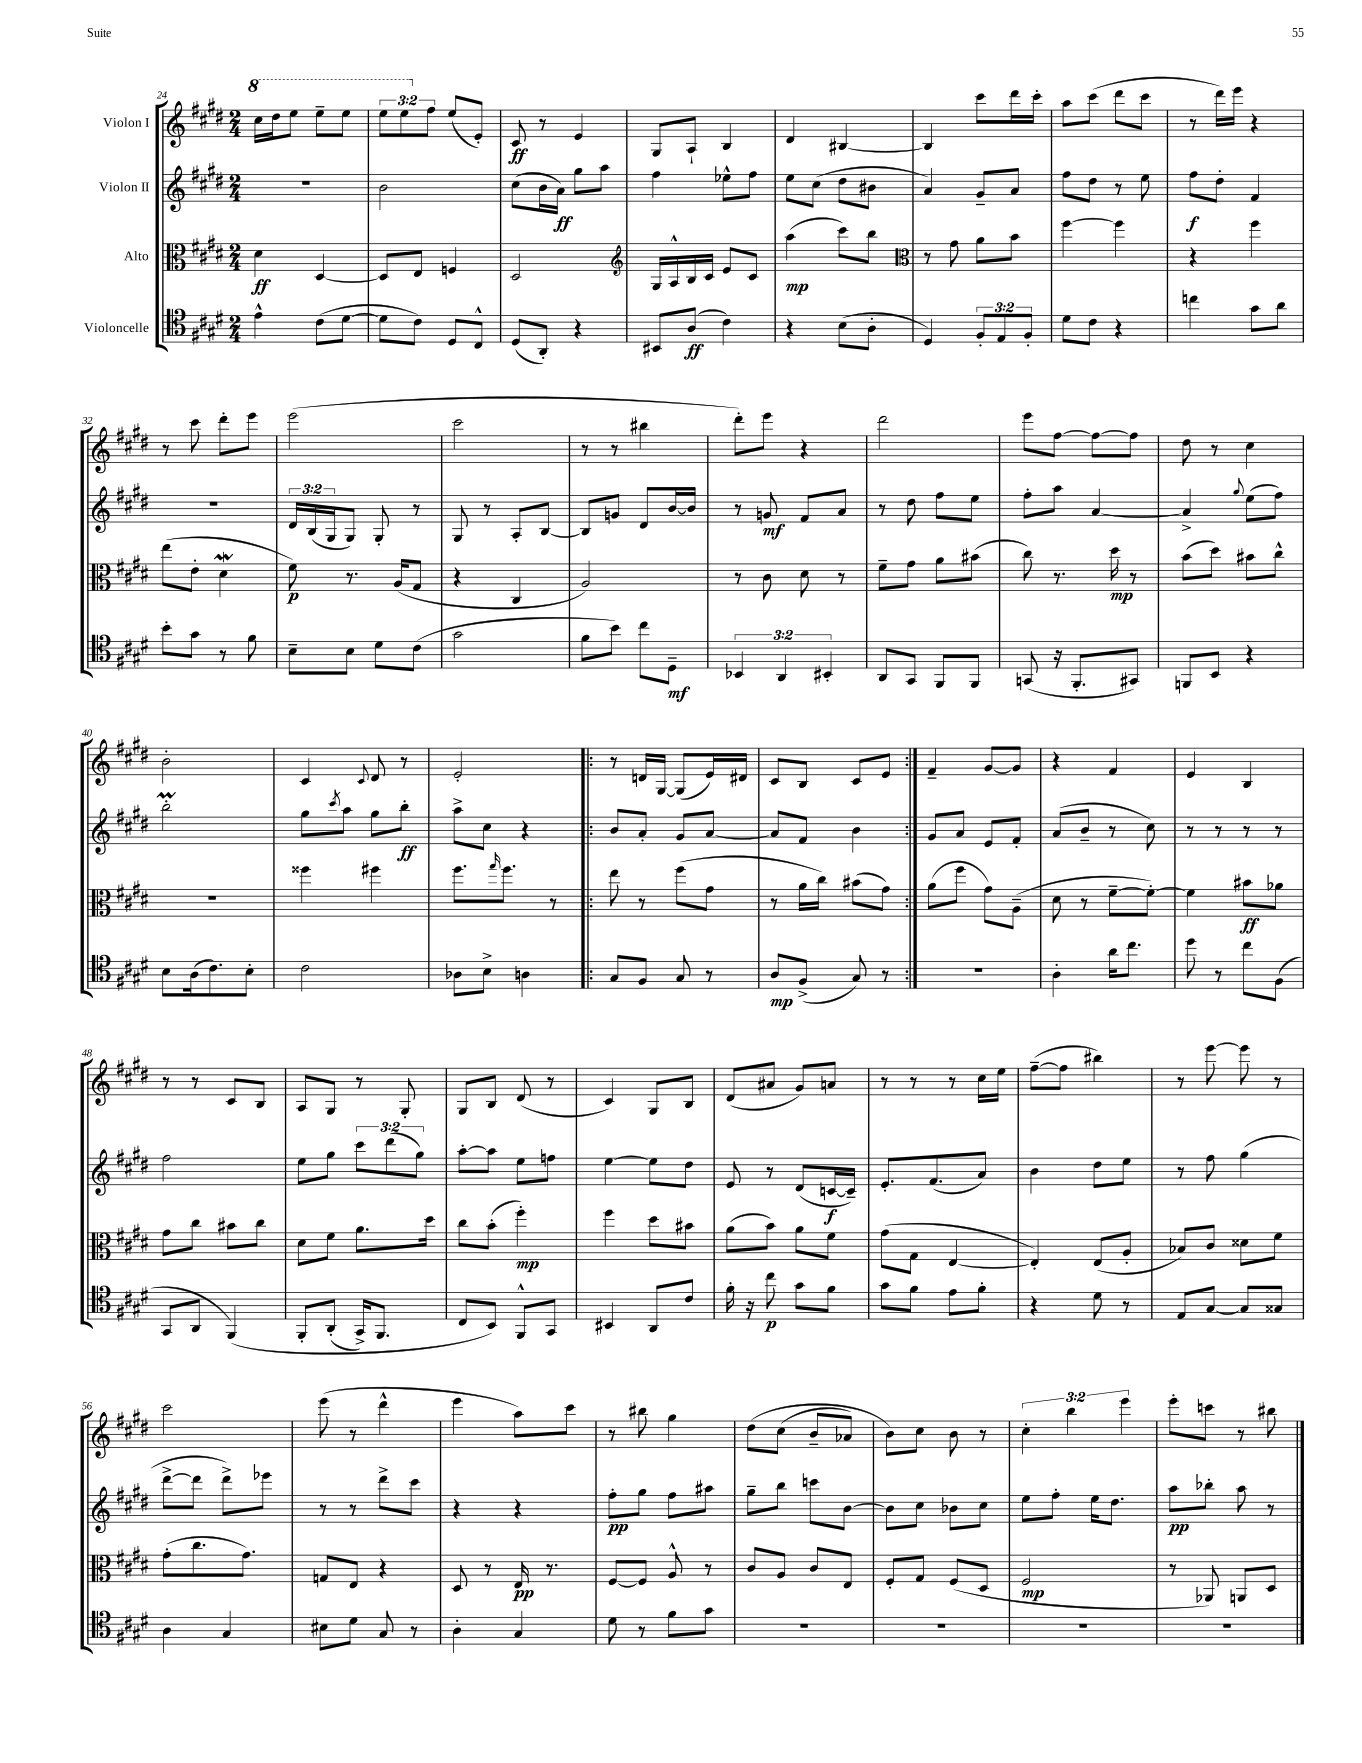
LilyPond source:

<<
\new StaffGroup <<
\new Staff = "s0" \with { instrumentName = "Violon I" } {
    \clef treble \key e \major \numericTimeSignature \time 2/4 \override Staff.TupletNumber.text = #tuplet-number::calc-fraction-text
    \ottava #1 cis'''16 dis'''16 e'''8 e'''8-- e'''8 |
    \tuplet 3/2 { e'''8 e'''8 \ottava #0 fis''8 } e''8( e'8-.) |
    cis'8\ff r8 e'4 |
    gis8 a8-! b4 |
    dis'4 bis4~ |
    bis4 cis'''8 dis'''16 cis'''16-. |
    a''8 cis'''8( dis'''8 cis'''8 |
    r8 dis'''16) e'''16 r4 |
    r8 cis'''8 dis'''8-. e'''8 |
    e'''2( |
    cis'''2 |
    r8 r8 bis''4 |
    dis'''8-.) e'''8 r4 |
    dis'''2 |
    e'''8 fis''8~ fis''8~ fis''8 |
    dis''8 r8 cis''4 |
    b'2-. |
    cis'4 \appoggiatura { cis'8 } dis'8 r8 |
    e'2-. |
    \repeat volta 2 { r8 d'16 gis16~ gis8( e'16) dis'16 |
    cis'8 b8 cis'8 e'8 | }
    fis'4-- gis'8~ gis'8 |
    r4 fis'4 |
    e'4 b4 |
    r8 r8 cis'8 b8 |
    a8 gis8 r8 gis8-. |
    gis8 b8 dis'8( r8 |
    cis'4) gis8 b8 |
    dis'8( ais'8 gis'8) a'8 |
    r8 r8 r8 cis''16 e''16 |
    fis''8~--( fis''8 bis''4) |
    r8 e'''8~ e'''8 r8 |
    cis'''2 |
    e'''8( r8 dis'''4-^ |
    e'''4 a''8) cis'''8 |
    r8 bis''8 gis''4 |
    dis''8\( cis''8( b'8-- aes'8) |
    b'8\) cis''8 b'8 r8 |
    \tuplet 3/2 { cis''4-. b''4 e'''4 } |
    e'''8-. c'''8 r8 bis''8 \bar "|." |
}
\new Staff = "s1" \with { instrumentName = "Violon II" } {
    \clef treble \key e \major \numericTimeSignature \time 2/4 \override Staff.TupletNumber.text = #tuplet-number::calc-fraction-text
    r2 |
    b'2 |
    cis''8( b'16 a'16\ff) gis''8 a''8 |
    fis''4 ees''8-^ fis''8 |
    e''8 cis''8( dis''8 bis'8 |
    a'4) gis'8-- a'8 |
    fis''8 dis''8 r8 e''8 |
    fis''8\f dis''8-. fis'4 |
    r2 |
    \tuplet 3/2 { dis'16 b16( gis16 } gis8) gis8-. r8 |
    gis8 r8 a8-. b8~ |
    b8 g'8 dis'8 b'16~ b'16 |
    r8 g'8\mf fis'8 a'8 |
    r8 dis''8 fis''8 e''8 |
    fis''8-. a''8 a'4~ |
    a'4-> \appoggiatura { gis''8 } e''8( fis''8) |
    b''2-.\prall |
    gis''8 \acciaccatura { cis'''8 } a''8 gis''8 b''8-.\ff |
    a''8-> cis''8 r4 |
    \repeat volta 2 { b'8 a'8-. gis'8 a'8~ |
    a'8 fis'8 b'4 | }
    gis'8 a'8 e'8 fis'8-. |
    a'8( b'8-- r8 cis''8) |
    r8 r8 r8 r8 |
    fis''2 |
    e''8 gis''8 \tuplet 3/2 { cis'''8 dis'''8( gis''8) } |
    a''8~-. a''8 e''8 f''8 |
    e''4~ e''8 dis''8 |
    e'8 r8 dis'8( c'16~\f c'16--) |
    e'8.-. fis'8.( a'8) |
    b'4 dis''8 e''8 |
    r8 fis''8 gis''4( |
    dis'''8~-> dis'''8 dis'''8->) ees'''8 |
    r8 r8 dis'''8-> cis'''8 |
    r4 r4 |
    fis''8-.\pp gis''8 fis''8 ais''8 |
    gis''8-- b''8 c'''8 b'8~ |
    b'8 cis''8 bes'8 cis''8 |
    e''8 fis''8-. e''16 dis''8. |
    a''8\pp bes''8-. a''8 r8 \bar "|." |
}
\new Staff = "s2" \with { instrumentName = "Alto" } {
    \clef alto \key e \major \numericTimeSignature \time 2/4
    dis'4\ff dis4~ |
    dis8 e8 f4 |
    dis2 |
    \clef treble gis16 a16-^ b16 cis'16 e'8 cis'8 |
    a''4\mp( cis'''8) b''8 |
    \clef alto r8 gis'8 a'8 b'8 |
    fis''4~ fis''4 |
    r4 fis''4 |
    e''8( e'8-. dis'4\mordent |
    fis'8\p) r8. a16( gis8 |
    r4 cis4 |
    a2) |
    r8 cis'8 dis'8 r8 |
    fis'8-- gis'8 a'8 bis'8( |
    cis''8) r8. dis''16\mp r8 |
    b'8( dis''8) bis'8 cis''8-^ |
    r2 |
    fisis''4 fis''4 |
    fis''8. \grace { gis''16 } fis''8. r8 |
    \repeat volta 2 { e''8 r8 fis''8( gis'8 |
    r8 a'16 cis''16) bis'8( gis'8) | }
    a'8( fis''8 gis'8) a8--( |
    dis'8 r8 fis'8~-- fis'8~-.) |
    fis'4 bis'8\ff aes'8 |
    gis'8 cis''8 bis'8 cis''8 |
    dis'8 fis'8 a'8. dis''16 |
    cis''8 b'8-.( fis''4-.\mp) |
    fis''4 dis''8 bis'8 |
    a'8( b'8) a'8 fis'8 |
    gis'8( gis8 e4~ |
    e4-.) e8( a8-. |
    bes8) cis'8 disis'8 fis'8 |
    gis'8-.( cis''8. gis'8.) |
    g8 e8 r4 |
    dis8 r8 e16\pp r8. |
    fis8~ fis8 a8-^ r8 |
    cis'8 a8 cis'8 e8 |
    fis8-. gis8 fis8( dis8 |
    fis2\mp |
    r8 aes,8) a,8 dis8 \bar "|." |
}
\new Staff = "s3" \with { instrumentName = "Violoncelle" } {
    \clef tenor \key e \major \numericTimeSignature \time 2/4 \override Staff.TupletNumber.text = #tuplet-number::calc-fraction-text
    e'4-^ cis'8( dis'8~ |
    dis'8 cis'8) dis8 cis8-^ |
    dis8( a,8-.) r4 |
    bis,8 a8\ff( cis'4) |
    r4 b8( a8-. |
    dis4) \tuplet 3/2 { fis8-. e8 fis8-. } |
    dis'8 cis'8 r4 |
    c''4 gis'8 a'8 |
    b'8-. gis'8 r8 fis'8 |
    b8-- b8 dis'8 cis'8( |
    gis'2 |
    fis'8 b'8) cis''8 dis8--\mf |
    \tuplet 3/2 { bes,4 a,4 bis,4-. } |
    a,8 gis,8 fis,8 fis,8 |
    g,8( r16 fis,8.-. gis,8) |
    f,8 b,8 r4 |
    b8 a16( cis'8.) b8-. |
    cis'2 |
    aes8 b8-> a4 |
    \repeat volta 2 { gis8 fis8 gis8 r8 |
    a8\mp fis8->( gis8) r8 | }
    r2 |
    a4-. a'16 cis''8. |
    dis''8 r8 cis''8 fis8( |
    gis,8 a,8 fis,4)\( |
    fis,8-. a,8-.( gis,16->) fis,8. |
    cis8 b,8\) fis,8-^ gis,8 |
    bis,4 a,8 cis'8 |
    fis'16-. r16 cis''8\p gis'8 fis'8 |
    gis'8 fis'8 e'8 fis'8-. |
    r4 dis'8 r8 |
    e8 gis8~ gis8 gisis8 |
    a4 gis4 |
    bis8 dis'8 gis8 r8 |
    a4-. gis4 |
    dis'8 r8 fis'8 gis'8 |
    R2 |
    R2 |
    R2 |
    R2 \bar "|." |
}
>>
>>
\layout { \context { \Score currentBarNumber = #24 } }
